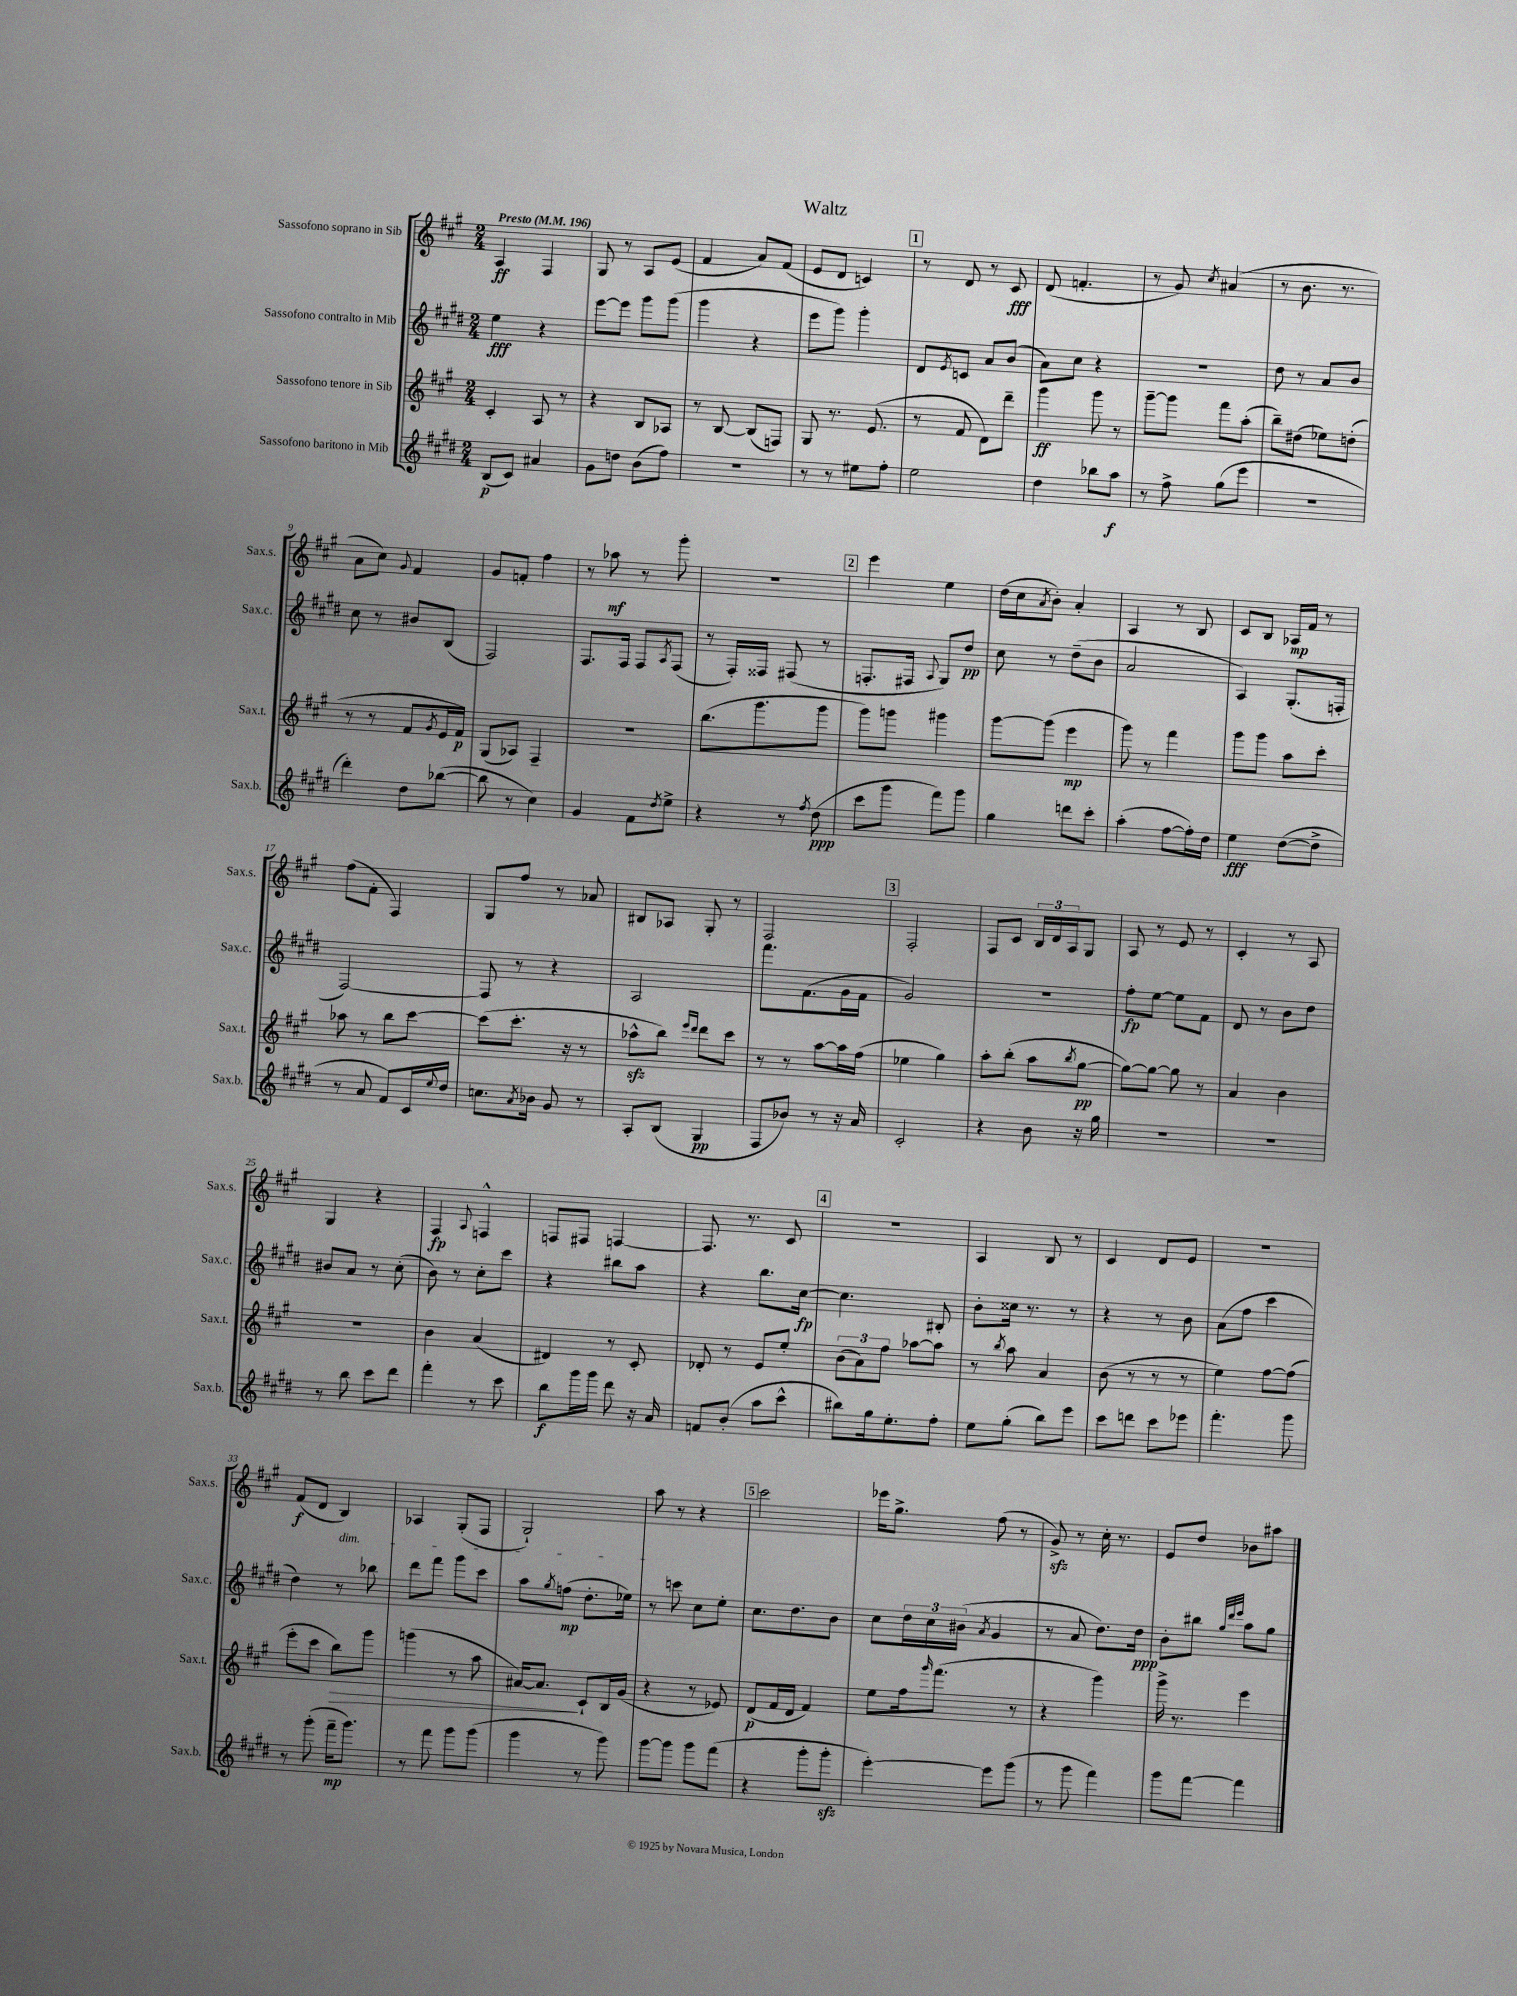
\header { title = "Waltz" }
<<
\new StaffGroup <<
\new Staff = "s0" \with { instrumentName = "Sassofono soprano in Sib" shortInstrumentName = "Sax.s." } {
    \clef treble \key a \major \numericTimeSignature \time 2/4 \tempo "Presto" 4 = 196
    a4\ff fis4 |
    gis8 r8 a8 e'8( |
    fis'4 a'8) fis'8( |
    e'8 d'8 c'4) |
    \mark \markup { \box "1" } r8 d'8 r8 cis'8\fff |
    d'8( f'4.-. |
    r8 gis'8) \acciaccatura { cis''8 } ais'4( |
    r8 b'8. r8. |
    a'8 cis''8) \appoggiatura { gis'8 } fis'4 |
    gis'8 f'8-. fis''4 |
    r8 aes''8\mf r8 gis'''8-. |
    R2 |
    \mark \markup { \box "2" } e'''4 e''4 |
    d''16( cis''16 \acciaccatura { a'8 } b'8-.) a'4-. |
    a4 r8 b8 |
    cis'8 b8 aes16\mp fis'16 r8 |
    fis''8( fis'8-. fis4) |
    gis8 fis''8 r8 aes'8 |
    bis8 aes8 gis8-. r8 |
    fis2 |
    \mark \markup { \box "3" } fis2-. |
    fis8 cis'8 \tuplet 3/2 { b16 d'16 a16 } gis8 |
    a8 r8 e'8 r8 |
    cis'4-. r8 a8 |
    gis4 r4 |
    fis4\fp \appoggiatura { a8 } f4-^ |
    f8 fis8 f4~ |
    f8. r8. cis'8 |
    \mark \markup { \box "4" } R2 |
    a4 b8 r8 |
    cis'4 d'8 e'8 |
    R2 |
    fis'8\f( d'8 b4\dim) |
    aes4 gis8-.( fis8 |
    gis2-!) |
    a''8\! r8 r4 |
    \mark \markup { \box "5" } cis'''2 |
    ees'''16 gis''8.-> fis''8( r8 |
    gis'8->\sfz) r8 cis''16-. r8. |
    e'8 d''8 bes'8 ais''8 \bar "|." |
}
\new Staff = "s1" \with { instrumentName = "Sassofono contralto in Mib" shortInstrumentName = "Sax.c." } {
    \clef treble \key e \major \numericTimeSignature \time 2/4
    e''4\fff r4 |
    e'''8~ e'''8 gis'''8 gis'''8( |
    gis'''4 r4 |
    e'''8 gis'''8) gis'''4-. |
    \mark \markup { \box "1" } dis'8 \acciaccatura { e'8 } c'8 a'8 b'8( |
    a'8) cis''8 r4 |
    R2 |
    dis''8 r8 a'8 b'8 |
    cis''8 r8 bis'8 b8( |
    fis2) |
    fis8. fis16 fis8 \acciaccatura { a8 } fis8( |
    r8 fis16-.) fisis16 fis8( r8 |
    \mark \markup { \box "2" } f8.-. fis16 \appoggiatura { a8 } gis8) dis''8\pp |
    cis''8 r8 dis''8--( b'8 |
    a'2 |
    a4) gis8.-.( f16-. |
    fis2~) |
    fis8 r8 r4 |
    a2 |
    fis'''8. fis'8.( gis'16 fis'16 |
    \mark \markup { \box "3" } gis'2) |
    R2 |
    fis''8-.\fp e''8~ e''8 fis'8 |
    dis'8 r8 b'8 dis''8 |
    bis'8 a'8 r8 cis''8-.( |
    b'8) r8 cis''8-. cis'''8 |
    r4 bis''8 a''8 |
    r4 b''8. cis''16~\fp |
    \mark \markup { \box "4" } cis''4. bis8-. |
    b'8-. cisis''16 r8. r8 |
    r4 r8 b'8 |
    a'8( fis''8 cis'''4 |
    dis''4) r8 bes''8 |
    dis'''8 fis'''8 gis'''8 cis'''8 |
    a''8 \acciaccatura { gis''8 } f''8\mp( dis''8.-. ees''16) |
    r8 c'''8 cis''8 e''8-. |
    \mark \markup { \box "5" } cis''8. dis''8. b'8 |
    cis''8 \tuplet 3/2 { dis''16 cis''16 bis'16( } \acciaccatura { a'8 } gis'4 |
    r8 a'8 dis''8.) dis''16\ppp |
    b'8-. bis''8 \grace { gis''32 dis'''32 e'''32 } a''8 gis''8 \bar "|." |
}
\new Staff = "s2" \with { instrumentName = "Sassofono tenore in Sib" shortInstrumentName = "Sax.t." } {
    \clef treble \key a \major \numericTimeSignature \time 2/4
    cis'4-. a8 r8 |
    r4 b8 aes8 |
    r8 b8~ b8( f8) |
    gis8 r8. e'8.( |
    \mark \markup { \box "1" } r8 fis'8 d'8) d'''8-- |
    gis'''4\ff gis'''8 r8 |
    gis'''8~-- gis'''8 fis'''8 a''8-.( |
    b''8--) dis''8( ees''8) d''8-.( |
    r8 r8 fis'8 \acciaccatura { gis'8 } e'16 fis'16\p) |
    gis8( aes8) fis4-- |
    r2 |
    b''8.( gis'''8. gis'''8 |
    \mark \markup { \box "2" } gis'''8) g'''8 gis'''4 |
    gis'''8~ gis'''8( e'''4\mp |
    gis'''8) r8 fis'''4 |
    gis'''8 gis'''8 a''8 cis'''8-. |
    aes''8 r8 b''8 cis'''8~ |
    cis'''8( cis'''8.-. r16 r8 |
    aes''8-^\sfz b''8) \grace { e'''16 d'''16 } d'''8 cis'''8 |
    r8 r8 a''8~ a''16 fis''16( |
    \mark \markup { \box "3" } ees''4 gis''4) |
    a''8-. b''8-.( a''8 \acciaccatura { b''8 } gis''8~\pp |
    gis''8~) gis''8~ gis''8 r8 |
    a'4 b'4 |
    R2 |
    b'4 a'4( |
    dis'4) r8 cis'8-. |
    des'8-. r8 e'8 e''8-. |
    \mark \markup { \box "4" } \tuplet 3/2 { b'8( a'8) fis''8 } aes''8~ aes''8 |
    r8 \acciaccatura { b''8 } a''8 a'4 |
    b'8( r8 r8 r8 |
    e''4) fis''8~ fis''8( |
    e'''8-. cis'''8 b''8\>) gis'''8 |
    g'''4( r8 a''8 |
    ais'16~) ais'8.\! cis'8-! b16 gis'16( |
    r4 r8 ees'8) |
    \mark \markup { \box "5" } d'8\p( fis'16 d'16 fis'4) |
    e''8 fis''16 \grace { gis'''16 } fis'''8.( r8 |
    r4 gis'''4) |
    gis'''16-> r8. e'''4 \bar "|." |
}
\new Staff = "s3" \with { instrumentName = "Sassofono baritono in Mib" shortInstrumentName = "Sax.b." } {
    \clef treble \key e \major \numericTimeSignature \time 2/4
    b8\p( cis'8) ais'4 |
    gis'8 d''8 b'8( fis''8) |
    R2 |
    r8 r8 eis''8 fis''8-. |
    \mark \markup { \box "1" } e''2 |
    dis''4 bes''8 a''8\f |
    r8 fis''8-> gis''8( e'''8 |
    r2 |
    dis'''4-.) dis''8 bes''8~( |
    bes''8 r8 cis''4) |
    gis'4 fis'8 \acciaccatura { dis''8 } e''8-> |
    r4 r8 \acciaccatura { fis''8 } dis''8\ppp( |
    \mark \markup { \box "2" } cis'''8 gis'''8 fis'''8) gis'''8 |
    gis''4 d'''8 cis'''8-. |
    a''4-.( fis''8~ fis''16-.) dis''16 |
    e''4\fff dis''8~( dis''8-> |
    r8 a'8 fis'8) cis'16 \appoggiatura { e''8 } dis''16 |
    c''8. \acciaccatura { a'8 } bes'16 gis'8 r8 |
    a8-. b8( gis4\pp |
    fis8 bes'8) r8 r16 a'16 |
    \mark \markup { \box "3" } cis'2-. |
    r4 b'8 r16 gis''16 |
    R2 |
    r2 |
    r8 b''8 cis'''8 dis'''8 |
    fis'''4-. r8 cis'''8 |
    b''8\f gis'''16 gis'''16 dis'''8 r16 a'16 |
    f'8 b'8-.( a''8 cis'''8-^ |
    \mark \markup { \box "4" } bis''8) gis''16 e''8.-. fis''8-. |
    e''8 gis''8-.( b''8) e'''8 |
    cis'''8 d'''8 cis'''8 ees'''8 |
    fis'''4.-. gis'''8 |
    r8 gis'''8-.( fis'''16--\mp gis'''8.) |
    r8 fis'''8 gis'''8 gis'''8( |
    gis'''4 r8 gis'''8) |
    gis'''8~ gis'''8 gis'''8 fis'''8( |
    \mark \markup { \box "5" } r4 gis'''8-. gis'''8-.\sfz |
    e'''4~-.) e'''8 gis'''8( |
    r8 gis'''8 fis'''4) |
    gis'''8 fis'''8~ fis'''4 \bar "|." |
}
>>
>>
